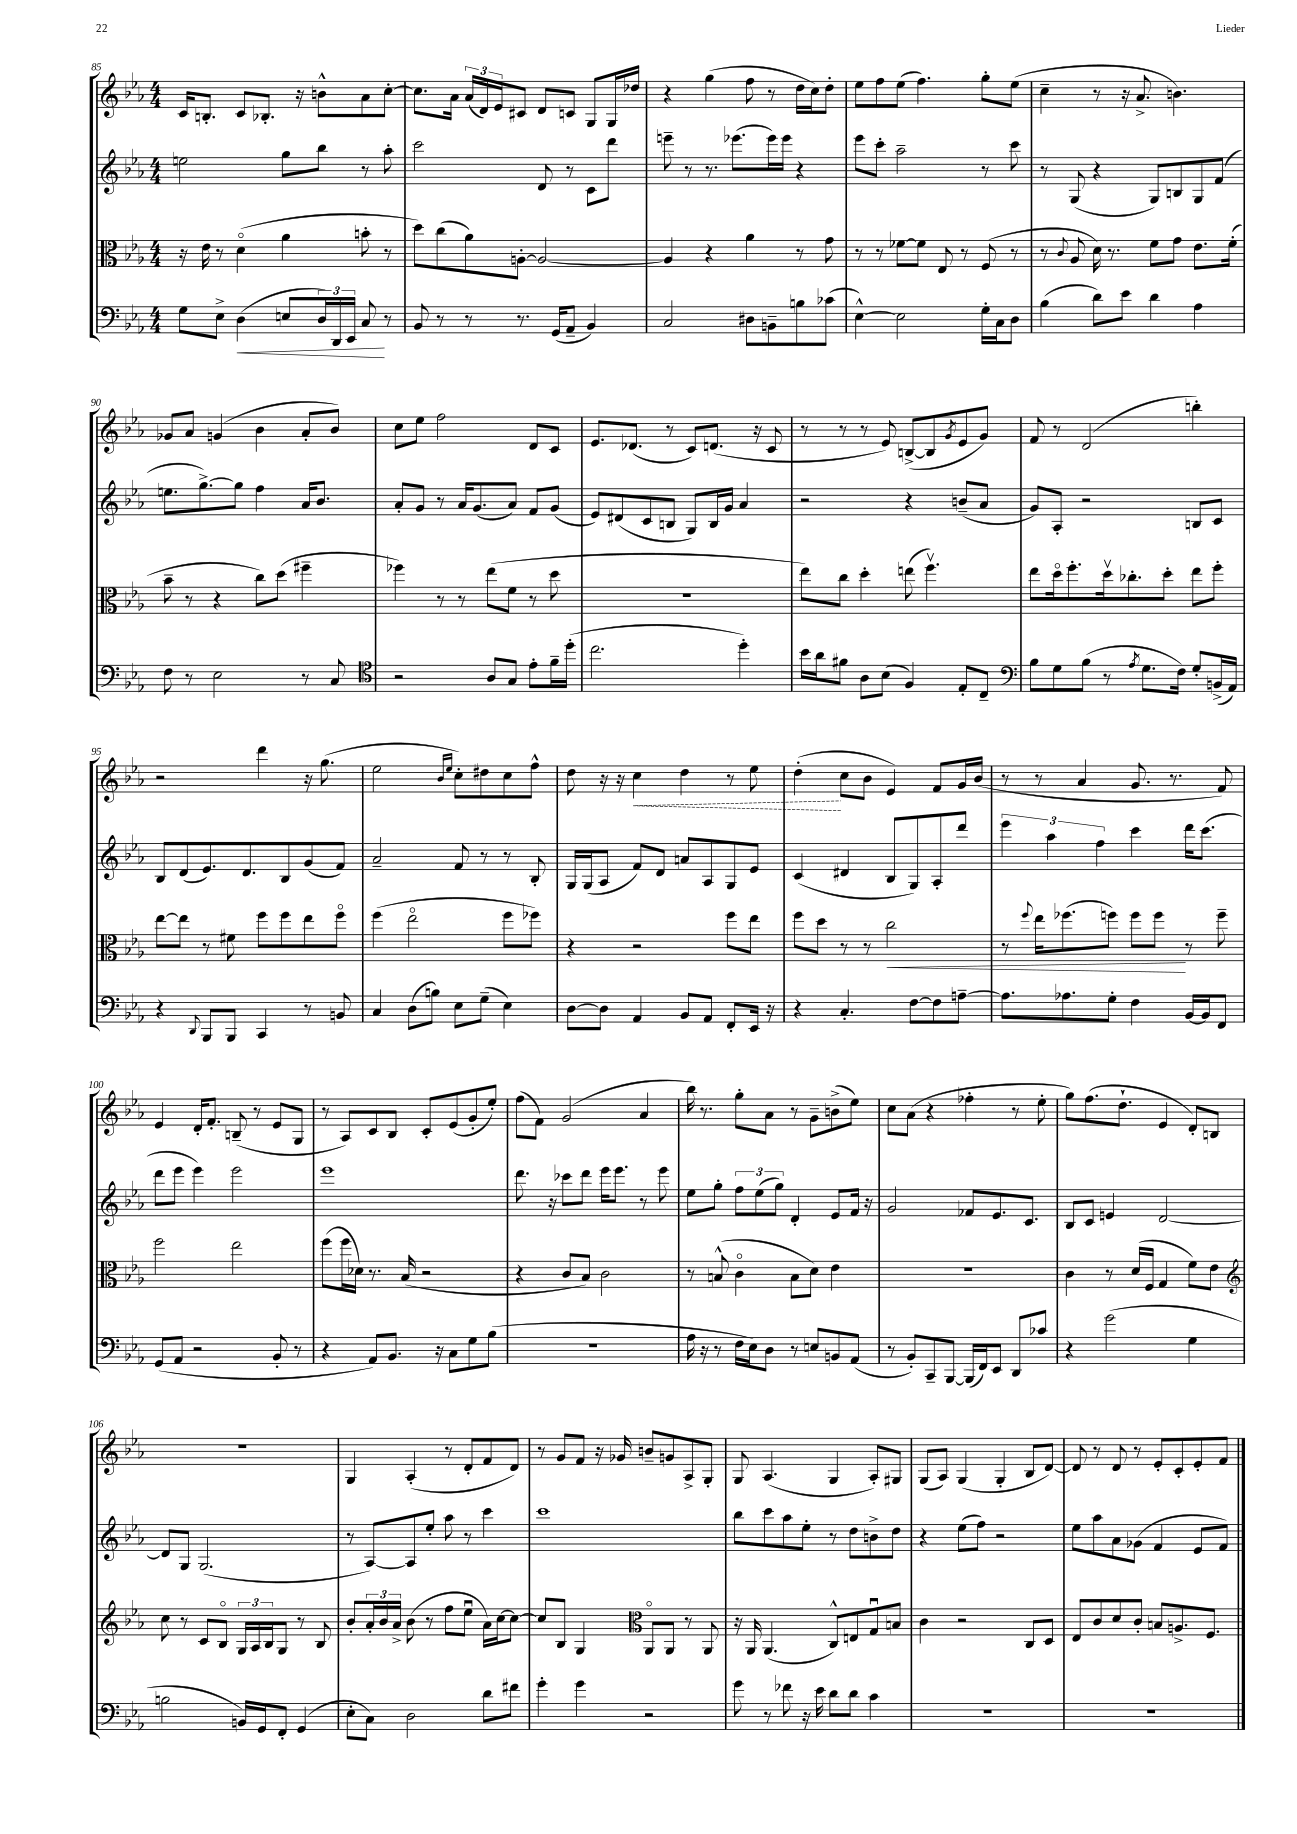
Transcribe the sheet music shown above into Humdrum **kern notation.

**kern	**dynam	**kern	**dynam	**kern	**kern	**dynam
*part4	*part4	*part3	*part3	*part2	*part1	*part1
*staff4	*staff4	*staff3	*staff3	*staff2	*staff1	*staff1
*clefF4	*	*clefC3	*	*clefG2	*clefG2	*
*k[b-e-a-]	*	*k[b-e-a-]	*	*k[b-e-a-]	*k[b-e-a-]	*
*M4/4	*	*M4/4	*	*M4/4	*M4/4	*
=85	=85	=85	=85	=85	=85	=85
8G\L	.	16r	.	2een\	16c/KL	.
.	.	16e-\	.	.	8.Bn'/J	.
8E-^\J	.	8r	.	.	.	.
!	!LO:HP:b	!	!	!	!	!
(4D\	<	(4d\	.	.	8c/L	.
.	.	.	.	.	8.B-X'/J	.
8En/L	.	4a-\	.	8gg\L	.	.
.	.	.	.	.	16r	.
24D/L)	.	.	.	8bb-\J	8bn^^\L	.
24DD/	.	.	.	.	.	.
24EE-/JJ	.	.	.	.	.	.
8C/	.	8bn'\	.	8r	8a-\	.
8r	[	8r	.	8aa-'\	[8cc'\J	.
=86	=86	=86	=86	=86	=86	=86
8BB-/	.	8dd\L)	.	2ccc\	8.cc\L]	.
8r	.	(8cc\	.	.	.	.
.	.	.	.	.	16a-\Jk	.
8r	.	8a-\)	.	.	(24a-/LL	.
.	.	.	.	.	24d/)	.
.	.	.	.	.	24e-/J	.
8.r	.	[8An'\J	.	.	8c#X/J	.
.	.	2A/_	.	8d/	8d/L	.
(16GG/KL	.	.	.	.	.	.
8AA-~/J	.	.	.	8r	8cn/J	.
4BB-/)	.	.	.	8c\L	8G/L	.
.	.	.	.	8ddd\J	16G/L	.
.	.	.	.	.	16dd-X/JJ	.
=87	=87	=87	=87	=87	=87	=87
2C/	.	4A/]	.	8eeen~\	4r	.
.	.	.	.	8r	.	.
.	.	4r	.	8.r	(4gg\	.
.	.	.	.	(8.eee-X\L	.	.
8D#X\L	.	4a-\	.	.	8ff\	.
8BBn~\	.	.	.	16eee-\L)	8r	.
.	.	.	.	16eee-\JJ	.	.
8Bn\	.	8r	.	4r	16dd\LL	.
.	.	.	.	.	16cc\J)	.
(8c-X\J	.	8g\	.	.	8dd'\J	.
=88	=88	=88	=88	=88	=88	=88
[4E-^^\)	.	8r	.	8eee-\L	8ee-\L	.
.	.	8r	.	8ccc'\J	8ff\	.
2E-\]	.	[8f-X\L	.	2aa-~\	(8ee-\J	.
.	.	8f-\J]	.	.	4.ff\)	.
.	.	8E-/	.	.	.	.
.	.	8r	.	.	.	.
16G'\LL	.	(8F/	.	8r	8gg'\L	.
16C\J	.	.	.	.	.	.
8D\J	.	8r	.	8ccc\	(8ee-\J	.
=89	=89	=89	=89	=89	=89	=89
(4B-\	.	8r	.	8r	4cc~\	.
.	.	8qqc/	.	.	.	.
.	.	8A-/	.	(8G/	.	.
8d\L)	.	16d\)	.	4r	8r	.
.	.	8.r	.	.	.	.
8e-\J	.	.	.	.	16r	.
.	.	.	.	.	8.a-^/	.
4d\	.	8f\L	.	8G/L)	.	.
.	.	8g\J	.	8Bn/	4.bn\)	.
4A-\	.	8.e-\L	.	8G/	.	.
.	.	.	.	(8f/J	.	.
.	.	(16f'\Jk	.	.	.	.
!!LO:LB:g=z
=90	=90	=90	=90	=90	=90	=90
8F\	.	8b-~\	.	8.een\L	8g-X/L	.
8r	.	8r	.	.	8a-/J	.
.	.	.	.	[8.gg^\)	.	.
2E-\	.	4r	.	.	(4gn/	.
.	.	.	.	8gg\J]	.	.
.	.	8cc\L)	.	4ff\	4b-\	.
.	.	(8dd\J	.	.	.	.
8r	.	4ff#X~\	.	16a-/KL	8a-'/L	.
.	.	.	.	8.b-/J	.	.
8C/	.	.	.	.	8b-/J)	.
=91	=91	=91	=91	=91	=91	=91
*clefC4	*	*	*	*	*	*
2r	.	4ff-X\)	.	8a-'/L	8cc\L	.
.	.	.	.	8g/J	8ee-\J	.
.	.	8r	.	8r	2ff\	.
.	.	8r	.	16a-/KL	.	.
.	.	.	.	(8.g/	.	.
8A-/L	.	(8ee-\L	.	.	.	.
8G/J	.	8f\J	.	8a-/J)	.	.
8e-'\L	.	8r	.	8f/L	8d/L	.
16f~\L	.	8dd\	.	(8g/J	8c/J	.
(16dd'\JJ	.	.	.	.	.	.
=92	=92	=92	=92	=92	=92	=92
2.cc\	.	1r	.	8e-/L)	8.e-/L	.
.	.	.	.	(8d#X/	.	.
.	.	.	.	.	(8.d-X/J	.
.	.	.	.	8c/	.	.
.	.	.	.	8Bn/J	8r	.
.	.	.	.	8G/L)	8c/L)	.
.	.	.	.	16B/L	(8.dn/J	.
.	.	.	.	16g/JJ	.	.
4dd'\)	.	.	.	4a-/	.	.
.	.	.	.	.	16r	.
.	.	.	.	.	8c/	.
=93	=93	=93	=93	=93	=93	=93
16b-\LL	.	8ee-\L)	.	2r	8r	.
16a-\J	.	.	.	.	.	.
8f#X\J	.	8cc\J	.	.	8r	.
8A-\L	.	4dd'\	.	.	8r	.
(8B-\J	.	.	.	.	8e-/)	.
4F/)	.	(8een\	.	4r	([8Bn^/L	.
.	.	4.ffv\)	.	.	8B/]	.
.	.	.	.	.	8qg/	.
8E-'/L	.	.	.	(8bn~/L	8e-/	.
8C~/J	.	.	.	8a-/J	8g/J)	.
=94	=94	=94	=94	=94	=94	=94
*clefF4	*	*	*	*	*	*
8B-\L	.	8ee-\L	.	8g/L)	8f/	.
8G\	.	16dd\k	.	8A-'/J	8r	.
.	.	8.ff'\	.	.	.	.
(8B-\J	.	.	.	2r	(2d/	.
8r	.	16ddv\k	.	.	.	.
.	.	8.cc-X'\	.	.	.	.
8qA-/	.	.	.	.	.	.
8.G\L	.	.	.	.	.	.
.	.	8dd'\J	.	.	.	.
16F\Jk)	.	.	.	.	.	.
8G'/L	.	8ee-\L	.	8Bn/L	4bbn'\)	.
(16BBn^/L	.	8ff'\J	.	8c/J	.	.
16AA-/JJ)	.	.	.	.	.	.
!!LO:LB:g=z
=95	=95	=95	=95	=95	=95	=95
4r	.	[8ee-\L	.	8B-/L	2r	.
.	.	8ee-\J]	.	(8d/	.	.
8qqDD/	.	.	.	.	.	.
8BBB-/L	.	8r	.	8.e-/)	.	.
8BBB-/J	.	8f#X\	.	.	.	.
.	.	.	.	8.d/	.	.
4CC/	.	8ff\L	.	.	4ddd\	.
.	.	8ff\	.	8B-/	.	.
8r	.	8ee-\	.	(8g/	16r	.
.	.	.	.	.	(8.gg\	.
8BBn/	.	8ff\J	.	8f/J)	.	.
=96	=96	=96	=96	=96	=96	=96
4C/	.	(4ff\	.	2a-~/	2ee-\	.
(8D\L	.	2ee-\	.	.	.	.
8Bn\J)	.	.	.	.	.	.
.	.	.	.	.	16qqb-/LL	.
.	.	.	.	.	16qqee-/JJ	.
8E-\L	.	.	.	8f/	8cc'\L)	.
(8G~\J	.	.	.	8r	8dd#X\	.
4E-\)	.	8ff\L	.	8r	8cc\	.
.	.	8ff-X\J)	.	8B-'/	8ff^^\J	.
=97	=97	=97	=97	=97	=97	=97
[8D\L	.	4r	.	16G/LL	8dd\	.
.	.	.	.	(16G/J	.	.
8D\J]	.	.	.	8A-/J	16r	.
.	.	.	.	.	16r	.
!	!	!	!	!	!	!LO:HP:b
4AA-/	.	2r	.	8f/L)	4cc\	<
.	.	.	.	8d/J	.	.
8BB-/L	.	.	.	8an/L	4dd\	.
8AA-/J	.	.	.	8A-/	.	.
8FF'/L	.	8ff\L	.	8G/	8r	.
16EE-/Jk	.	8ee-\J	.	8e-/J	8ee-\	.
16r	.	.	.	.	.	.
=98	=98	=98	=98	=98	=98	=98
4r	.	8ff\L	.	(4c/	(4dd'\	.
.	.	8dd\J	.	.	.	.
4.C'/	.	8r	.	4d#X/	8cc\L	[
.	.	8r	.	.	8b-\J	.
!	!	!	!LO:HP:b	!	!	!
.	.	2cc\	<	8B-/L	4e-/)	.
[8F\L	.	.	.	8G/)	.	.
8F\]	.	.	.	8A-'/	8f/L	.
[8An~\J	.	.	.	8ddd/J	16g/L	.
.	.	.	.	.	(16b-/JJ	.
=99	=99	=99	=99	=99	=99	=99
8.A\L]	.	8r	.	6eee-\	8r	.
.	.	8qqff/	.	.	.	.
.	.	16ee-\KL	.	.	8r	.
.	.	.	.	6aa-\	.	.
8.A-X\	.	(8.ff-X\	.	.	.	.
.	.	.	.	.	4a-/	.
.	.	.	.	6ff\	.	.
8G'\J	.	8ffn\J)	.	.	.	.
4F\	.	8ff\L	.	4ccc\	8.g/	.
.	.	8ff\J	.	.	.	.
.	.	.	.	.	8.r	.
[16BB-/LL	.	8r	[	16ddd\KL	.	.
16BB-/J]	.	.	.	(8.ccc\J	.	.
8FF/J	.	8ff~\	.	.	8f/)	.
!!LO:LB:g=z
=100	=100	=100	=100	=100	=100	=100
(8GG/L	.	2ff\	.	8ddd\L	4e-/	.
8AA-/J	.	.	.	8eee-\J	.	.
2r	.	.	.	4eee-\)	16d'/KL	.
.	.	.	.	.	8.f'/J	.
.	.	2ee-\	.	2eee-\	(8Bn~/	.
.	.	.	.	.	8r	.
8BB-'/	.	.	.	.	8e-/L	.
8r	.	.	.	.	8G/J	.
=101	=101	=101	=101	=101	=101	=101
4r	.	(8ff\L	.	1eee-	8r	.
.	.	16ff\L	.	.	8A-/L)	.
.	.	16d-X\JJ)	.	.	.	.
8AA-/L)	.	8.r	.	.	8c/	.
8.BB-/J	.	.	.	.	8B-/J	.
.	.	(16B-/	.	.	.	.
.	.	2r	.	.	8c'/L	.
16r	.	.	.	.	.	.
8C\L	.	.	.	.	(8e-/	.
8G\	.	.	.	.	8g'/	.
(8B-\J	.	.	.	.	8ee-'/J)	.
=102	=102	=102	=102	=102	=102	=102
1r	.	4r	.	8.ddd\	(8ff\L	.
.	.	.	.	.	8f\J)	.
.	.	.	.	16r	.	.
.	.	8c/L	.	8ccc-X\L	(2g/	.
.	.	8B-/J)	.	8ddd\J	.	.
.	.	2c\	.	16eee-\KL	.	.
.	.	.	.	8.eee-\J	.	.
.	.	.	.	8r	4a-/	.
.	.	.	.	8eee-\	.	.
=103	=103	=103	=103	=103	=103	=103
16A-\	.	8r	.	8ee-\L	16bb-\)	.
16r	.	.	.	.	8.r	.
8r	.	(8Bn^^/	.	8gg'\J	.	.
16F\LL	.	4c\	.	12ff\L	8gg'\L	.
16E-\J)	.	.	.	.	.	.
.	.	.	.	(12ee-\	.	.
8D\J	.	.	.	.	8a-\J	.
.	.	.	.	12gg\J)	.	.
8r	.	8B\L	.	4d'/	8r	.
8En/L	.	8d\J)	.	.	8g~\L	.
8BBn/	.	4e-\	.	8e-/L	(8bn^\	.
(8AA-/J	.	.	.	16f/Jk	8ee-\J)	.
.	.	.	.	16r	.	.
=104	=104	=104	=104	=104	=104	=104
8r	.	1r	.	2g/	8cc\L	.
8BB-'/L)	.	.	.	.	(8a-\J	.
8CC~/	.	.	.	.	4r	.
[8BBB-/J	.	.	.	.	.	.
(16BBB-/LL]	.	.	.	8f-X/L	4ff-X'\	.
16FF/J)	.	.	.	.	.	.
8EE-/J	.	.	.	8.e-/	.	.
8DD/L	.	.	.	.	8r	.
.	.	.	.	8.c/J	.	.
8c-X/J	.	.	.	.	8ee-'\	.
=105	=105	=105	=105	=105	=105	=105
4r	.	4c\	.	8B-/L	8gg\L)	.
.	.	.	.	8c/J	(8.ff\	.
(2g\	.	8r	.	4en/	.	.
.	.	.	.	.	8.dd`\J	.
.	.	(16d/LL	.	.	.	.
.	.	16F/JJ	.	.	.	.
.	.	4G/	.	[2d/	4e-/	.
4G\	.	8f\L)	.	.	8d'/L)	.
.	.	8e-\J	.	.	8Bn/J	.
!!LO:LB:g=z
=106	=106	=106	=106	=106	=106	=106
*	*	*clefG2	*	*	*	*
2Bn\	.	8cc\	.	8d/L]	1r	.
.	.	8r	.	8G/J	.	.
.	.	8c/L	.	(2.G/	.	.
.	.	8B-/J	.	.	.	.
16BBn/LL)	.	24G/LL	.	.	.	.
.	.	24A-/	.	.	.	.
16GG/J	.	.	.	.	.	.
.	.	24B-/J	.	.	.	.
8FF'/J	.	8G/J	.	.	.	.
(4GG/	.	8r	.	.	.	.
.	.	8B-/	.	.	.	.
=107	=107	=107	=107	=107	=107	=107
8E-'\L	.	8b-'/L	.	8r	4G/	.
8C\J)	.	24a-'/L	.	[8A-/L)	.	.
.	.	24b-/	.	.	.	.
.	.	24a-^/JJ	.	.	.	.
2D\	.	(8b-\	.	8A-/]	(4A-'/	.
.	.	8r	.	8ee-'/J	.	.
.	.	8ff\L	.	8aa-\	8r	.
.	.	8ee-u\J	.	8r	8d'/L	.
8d\L	.	16a-\LL)	.	4ccc\	8f/	.
.	.	[16cc\J	.	.	.	.
8f#X\J	.	8cc\J_	.	.	8d/J)	.
=108	=108	=108	=108	=108	=108	=108
4g'\	.	8cc/L]	.	1ccc	8r	.
.	.	8B-/J	.	.	8g/L	.
4g\	.	4G/	.	.	8f/J	.
.	.	.	.	.	16r	.
.	.	.	.	.	16g-X/	.
*	*	*clefC3	*	*	*	*
2r	.	8AA-/L	.	.	8bn~/L	.
.	.	8AA-/J	.	.	8gn/	.
.	.	8r	.	.	8A-^/	.
.	.	8AA-/	.	.	8G'/J	.
=109	=109	=109	=109	=109	=109	=109
8g\	.	16r	.	8bb-\L	8G/	.
.	.	16AA-/	.	.	.	.
8r	.	(4.AA-/	.	8ccc\	(4.A-/	.
8f-X\	.	.	.	8aa-\	.	.
16r	.	.	.	8ee-'\J	.	.
16e-\	.	.	.	.	.	.
8d\L	.	8C^^/L)	.	8r	4G/	.
8d\J	.	8En/	.	8dd\L	.	.
4c\	.	8Gu/	.	8bn^\	8A-'/L)	.
.	.	8Bn/J	.	8dd\J	8G#X/J	.
=110	=110	=110	=110	=110	=110	=110
1r	.	4c\	.	4r	(8G/L	.
.	.	.	.	.	8A-/J)	.
.	.	2r	.	(8ee-\L	(4G/	.
.	.	.	.	8ff\J)	.	.
.	.	.	.	2r	4G'/	.
.	.	8C/L	.	.	8B-/L	.
.	.	8D/J	.	.	[8d/J)	.
=111	=111	=111	=111	=111	=111	=111
1r	.	8E-/L	.	8ee-\L	8d/]	.
.	.	8c/	.	8aa-\	8r	.
.	.	8d/	.	8a-\	8d/	.
.	.	8c'/J	.	(8g-X\J	8r	.
.	.	8Bn/L	.	4f/	8e-'/L	.
.	.	8.An^/	.	.	8c'/	.
.	.	.	.	8e-/L	8e-'/	.
.	.	8.F/J	.	.	.	.
.	.	.	.	8f/J)	8f/J	.
==	==	==	==	==	==	==
*-	*-	*-	*-	*-	*-	*-
